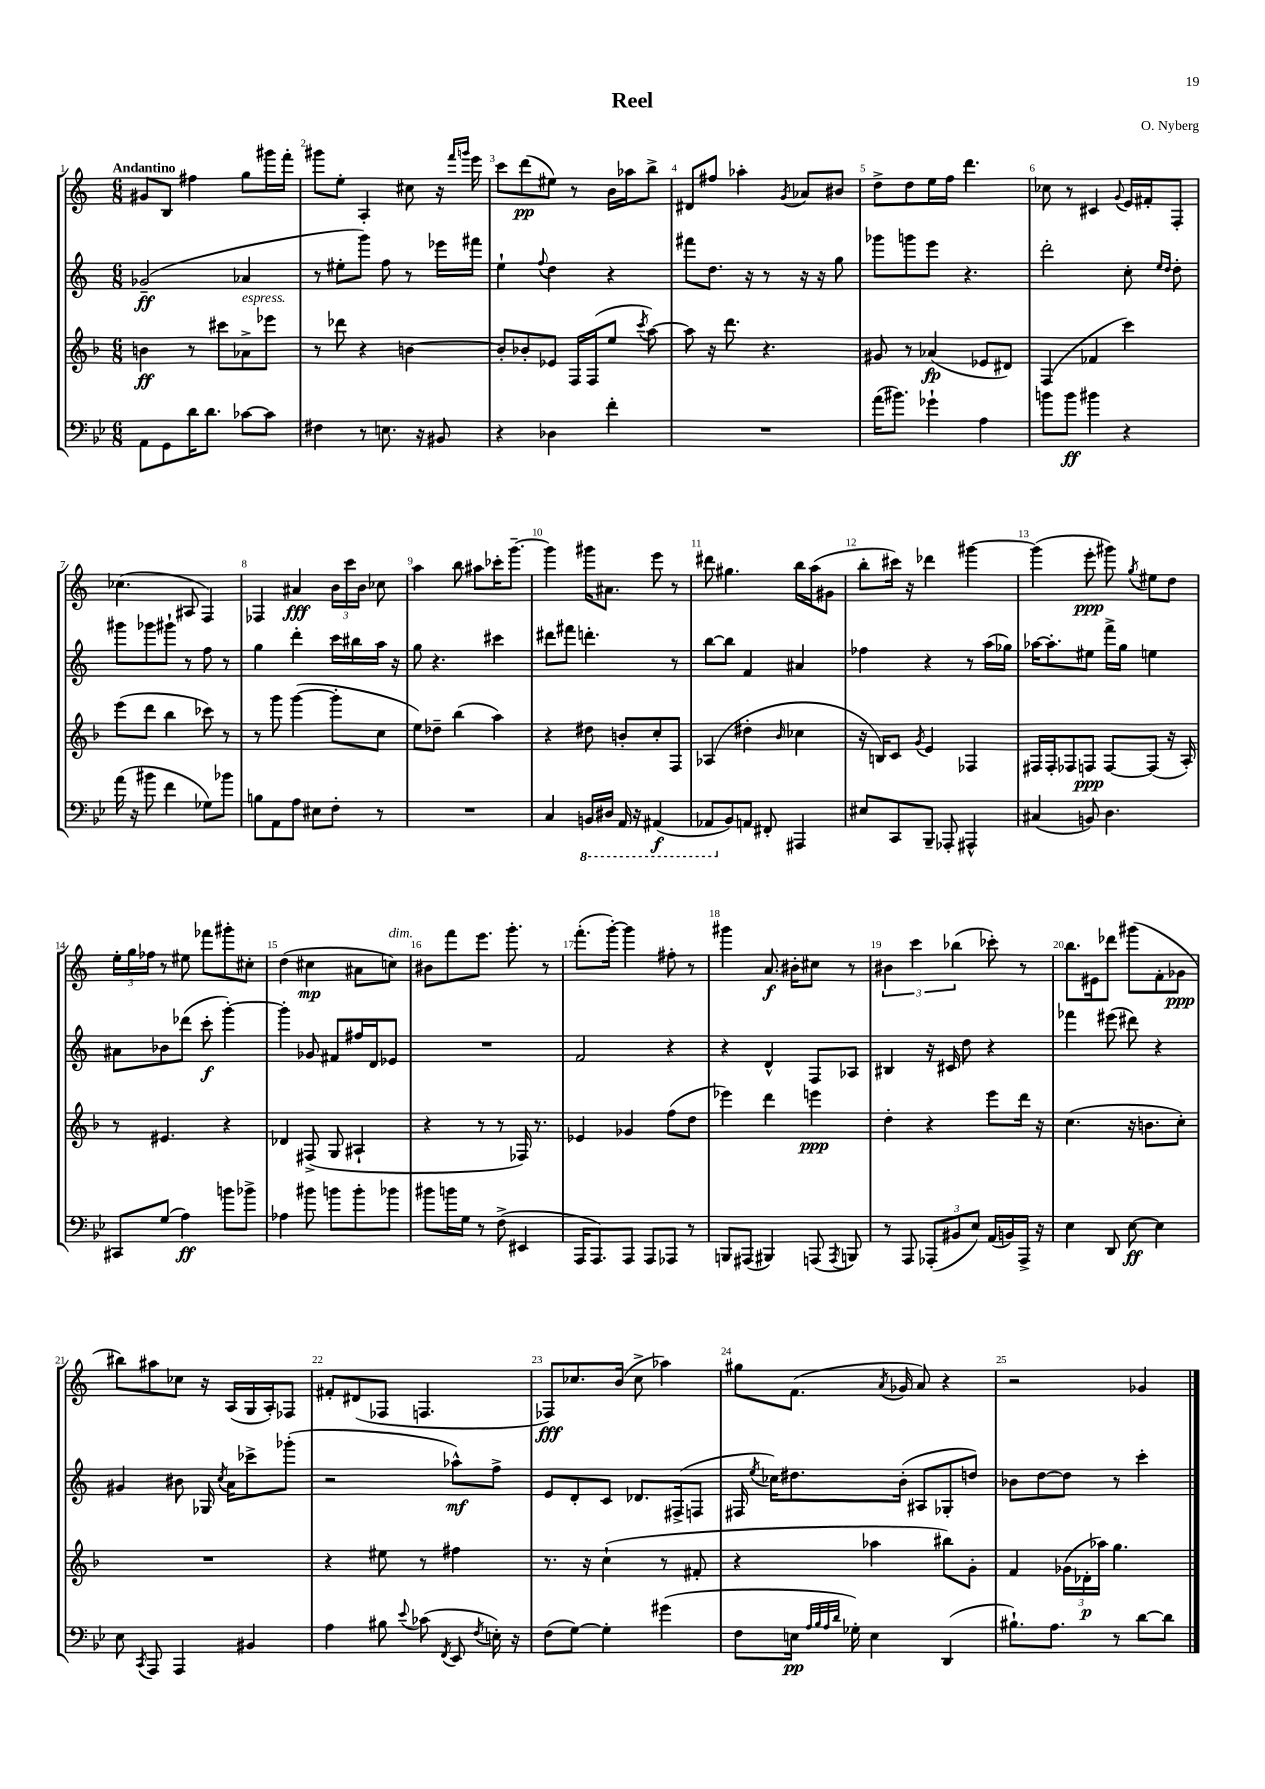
\header { title = "Reel" composer = "O. Nyberg" }
<<
\new StaffGroup <<
\new Staff = "s0" {
    \clef treble \key c \major \numericTimeSignature \time 6/8 \tempo "Andantino"
    \autoBeamOff gis'8[ b8] fis''4 g''8[ gis'''16 f'''16]-. |
    gis'''8[ e''8]-. a4-. cis''8 r16 \grace { f'''16[ g'''16] } e'''16 |
    c'''8[ d'''8\pp( eis''8]) r8 b'16[ aes''16 b''8]-> |
    dis'8[ fis''8] aes''4-. \acciaccatura { g'8 } aes'8[ bis'8] |
    d''8[-> d''8 e''16 f''16] d'''4. |
    ces''8 r8 cis'4 \appoggiatura { g'8 } e'16[ fis'16-. f8]-. |
    ces''4.( ais8 f4) |
    fes4 ais'4\fff \tuplet 3/2 { b'16[ c'''16 b'16] } ces''8 |
    a''4 b''8 ais''8[ ces'''16-. g'''8.]~-- |
    g'''4 gis'''16[ ais'8.] e'''8 r8 |
    dis'''8 gis''4. b''16[ a''16( gis'8] |
    b''8[-. cis'''16]) r16 des'''4 gis'''4~ |
    gis'''4( e'''8-.\ppp gis'''8) \acciaccatura { g''8 } eis''8[ d''8] |
    \tuplet 3/2 { e''16[-. g''16 fes''16] } r8 eis''8 fes'''8[ gis'''8-. cis''8]-. |
    d''4( cis''4\mp ais'8[ c''8]^\markup { \italic "dim." }) |
    bis'8[ f'''8 e'''8.] g'''8.-. r8 |
    f'''8.[-.( g'''16]~-.) g'''4 fis''8-. r8 |
    gis'''4 a'8.\f bis'16[-. cis''8] r8 |
    \tuplet 3/2 { bis'4 c'''4 bes''4( } ces'''8-.) r8 |
    b''8.[ eis'16 des'''8] gis'''8[( f'8-. ges'8]\ppp |
    bis''8[) ais''8 ces''8] r16 a16[( g16 a16-.) fes8] |
    fis'8[-. dis'8( fes8] f4. |
    fes8[\fff) ces''8. b'16]( ces''8-> aes''4) |
    gis''8[ f'8.]( \acciaccatura { a'8 } ges'16 a'8) r4 |
    r2 ges'4 \bar "|." |
}
\new Staff = "s1" {
    \clef treble \key c \major \numericTimeSignature \time 6/8
    \autoBeamOff ges'2--\ff( aes'4 |
    r8 eis''8[-. g'''8]) f''8 r8 ees'''16[ fis'''16] |
    e''4-! \appoggiatura { f''8 } d''4 r4 |
    fis'''8[ d''8.] r16 r8 r16 r16 g''8 |
    ges'''8[ g'''8 e'''8] r4. |
    d'''2-. c''8-. \grace { e''16[ d''16] } d''8-. |
    gis'''8[ ges'''8 gis'''8]-! r8 f''8 r8 |
    g''4 d'''4-. c'''16[ bis''16 a''16] r16 |
    g''8 r4. cis'''4 |
    dis'''8[ fis'''8] d'''4.-. r8 |
    b''8[~ b''8] f'4 ais'4 |
    fes''4 r4 r8 a''16[( ges''16]) |
    aes''16[~ aes''8.-. eis''8] f'''16[-> g''16] e''4 |
    ais'8[ bes'8 des'''8]( c'''8-.\f g'''4~-.) |
    g'''4-. ges'8 fis'8[ fis''16 d'16 ees'8] |
    R2. |
    f'2 r4 |
    r4 d'4-^ f8[ aes8] |
    bis4 r16 cis'16 d''8 r4 |
    fes'''4 eis'''8( dis'''8) r4 |
    gis'4 bis'8 ges16 \acciaccatura { c''8 } a'16[ ces'''8-> ges'''8]-.( |
    r2 aes''8[-^\mf) f''8]-> |
    e'8[ d'8-. c'8] des'8.[ fis16->( f8] |
    fis16 \acciaccatura { e''8 } ces''16[) dis''8. b'16]-.( ais8[ ges8-. d''8]) |
    bes'8[ d''8~ d''8] r8 c'''4-. \bar "|." |
}
\new Staff = "s2" {
    \clef treble \key f \major \numericTimeSignature \time 6/8
    \autoBeamOff b'4\ff r8 cis'''8[ aes'8->^\markup { \italic "espress." } ees'''8] |
    r8 des'''8 r4 b'4~ |
    b'8[-. bes'8-. ees'8] f16[ f16( e''8] \acciaccatura { c'''8 } a''8~) |
    a''8 r16 d'''8. r4. |
    gis'8 r8 aes'4\fp( ees'8[ dis'8]) |
    f4( fes'4 c'''4) |
    e'''8[( d'''8] bes''4 ces'''8) r8 |
    r8 g'''8 g'''4~( g'''8[-. c''8] |
    e''8[) des''8]-- bes''4( a''4) |
    r4 dis''8 b'8[-. c''8-. f8] |
    aes4( dis''4-. \grace { bes'16 } ces''4 |
    r16 b16[) c'8] \acciaccatura { g'8 } e'4 fes4 |
    fis16[ fis16-. fes8 f8]\ppp f8[~ f8]( r16 a16-.) |
    r8 eis'4. r4 |
    des'4 fis8->( g8 ais4-! |
    r4 r8 r8 fes16) r8. |
    ees'4 ges'4 f''8[( d''8] |
    ees'''4) d'''4 e'''4\ppp |
    d''4-. r4 e'''8[ d'''16] r16 |
    c''4.( r16 b'8.[ c''8]-.) |
    R2. |
    r4 eis''8 r8 fis''4 |
    r8. r16 c''4-!( r8 fis'8-. |
    r4 aes''4 bis''8[) g'8]-. |
    f'4 \tuplet 3/2 { ges'16[( des'16-.\p aes''16]) } g''4. \bar "|." |
}
\new Staff = "s3" {
    \clef bass \key bes \major \numericTimeSignature \time 6/8
    \autoBeamOff a,8[ g,8 d'16 d'8.] ces'8[~ ces'8] |
    fis4 r8 e8. r16 bis,8 |
    r4 des4 f'4-. |
    R2. |
    a'16[( bis'8.]) ges'4-! a4 |
    b'8[ b'8]\ff bis'4 r4 |
    a'16( r16 bis'8 f'4 ges8[) bes'8] |
    b8[ a,8 a8] eis8[ f8]-. r8 |
    R2. |
    c4 \ottava #-1 b,,16[ dis,16] a,,16 r16 ais,,4\f( |
    aes,,8[ \ottava #0 bes,8) a,!8] fis,8-. ais,,4 |
    eis8[ c,8 bes,,8]-- aes,,8-. ais,,4-^ |
    cis4( b,8) d4. |
    cis,8[ g8]( a4\ff) b'8[ bes'8]-> |
    aes4 bis'8 b'8[ b'8-. bes'8] |
    bis'8[ b'16 g16] r8 f8->( eis,4 |
    a,,16[ a,,8.) a,,8] a,,8[ aes,,8] r8 |
    b,,8[ ais,,8]( bis,,4) a,,8( \acciaccatura { a,,8 } b,,8) |
    r8 a,,8 \tuplet 3/2 { aes,,8[-.( bis,8 ees8]) } a,16[( b,16) aes,,16]-> r16 |
    ees4 d,8 ees8~\ff ees4 |
    ees8 \acciaccatura { c,8 } a,,8 a,,4 bis,4 |
    a4 bis8 \appoggiatura { ees'8 } ces'8( \acciaccatura { f,8 } ees,8 \acciaccatura { f8 } e16-.) r16 |
    f8[( g8]~) g4-. gis'4( |
    f8[ e16]\pp \grace { a32[ bes32 a32 d'32] } ges16-.) e4 d,4( |
    bis8.[-!) a8.] r8 d'8[~ d'8] \bar "|." |
}
>>
>>
\layout { \context { \Score \override BarNumber.break-visibility = ##(#f #t #t) barNumberVisibility = #all-bar-numbers-visible } }
